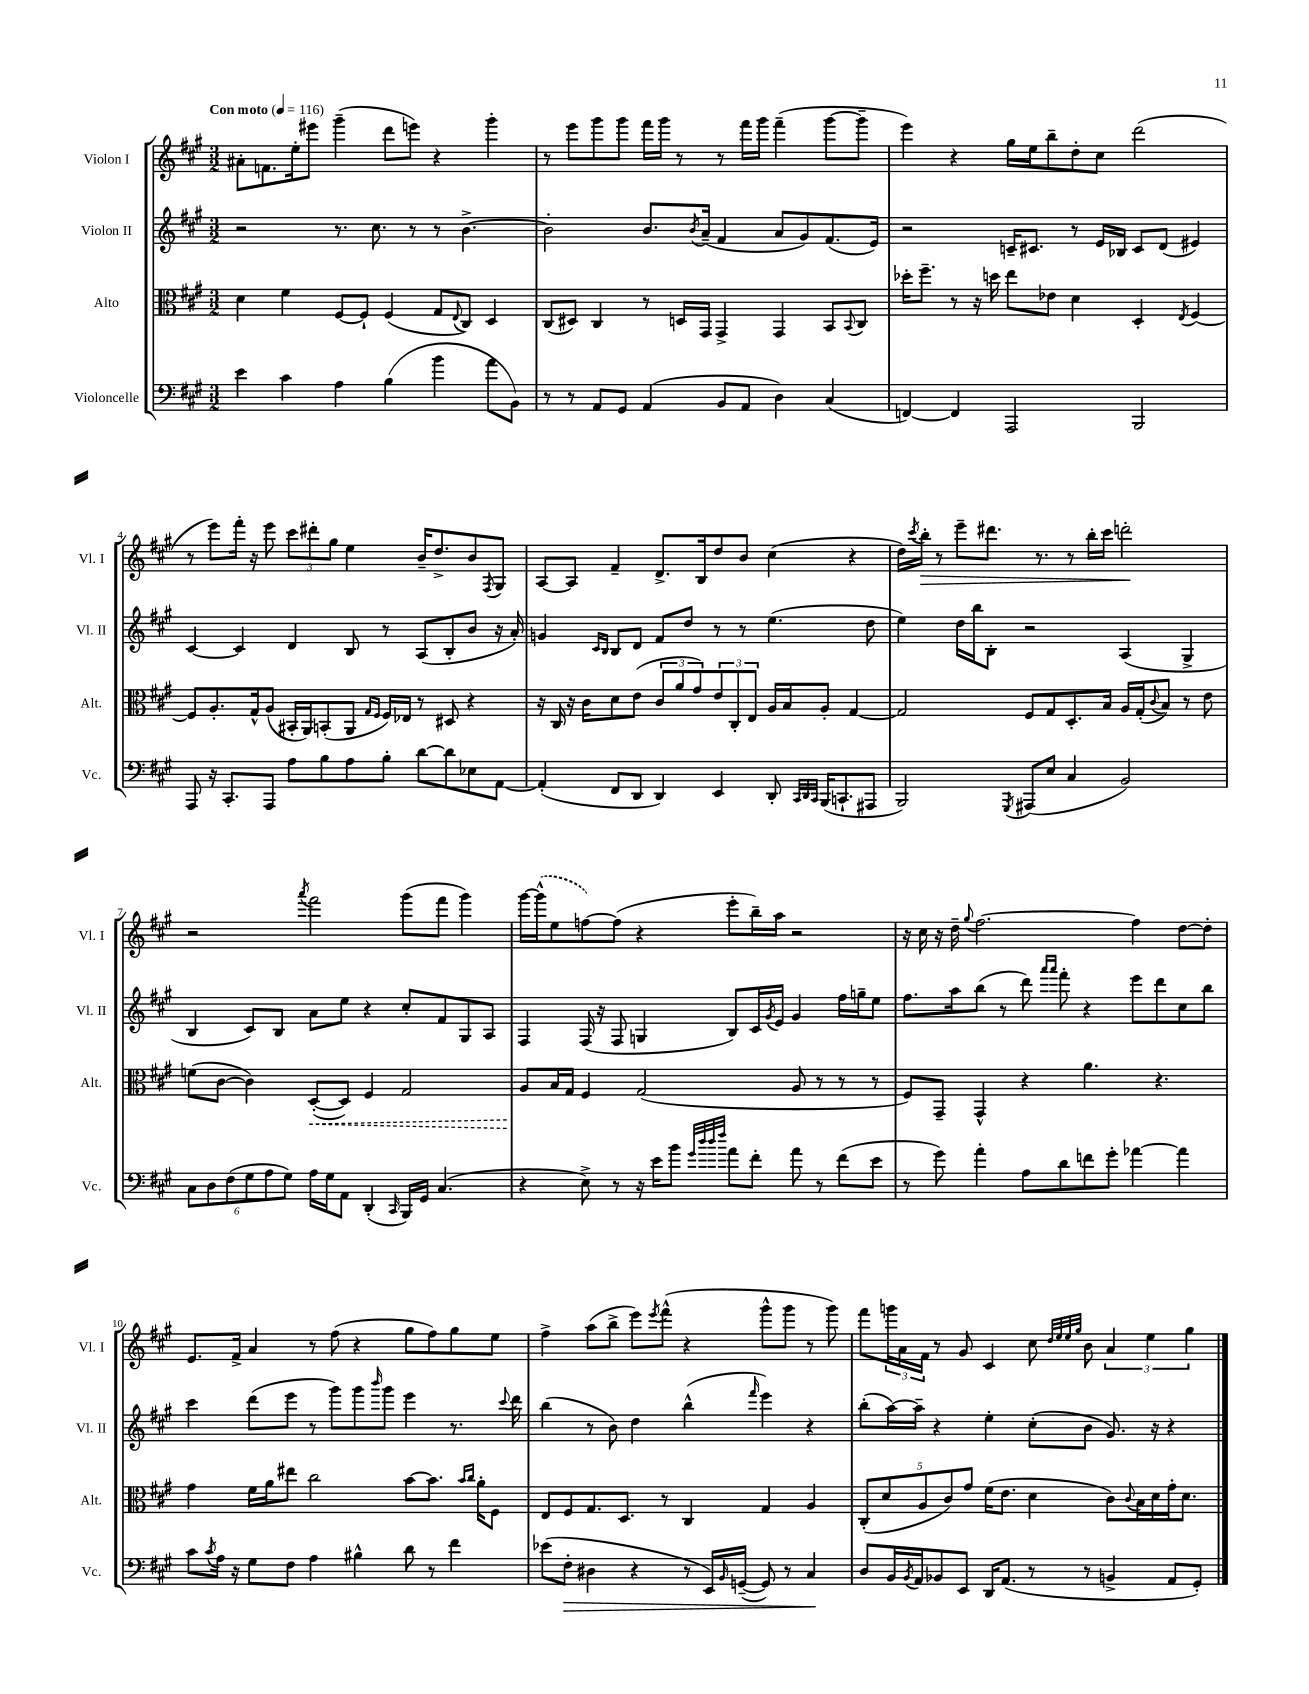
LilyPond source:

<<
\new StaffGroup <<
\new Staff = "s0" \with { instrumentName = "Violon I" shortInstrumentName = "Vl. I" } {
    \clef treble \key a \major \numericTimeSignature \time 3/2 \tempo "Con moto" 4 = 116
    ais'8-. f'8. e''16-. eis'''8 gis'''4--( d'''8 e'''8) r4 gis'''4-. |
    r8 e'''8 gis'''8 gis'''8 fis'''16 gis'''16 r8 r8 fis'''16 gis'''16 fis'''4--( gis'''8~ gis'''8-- |
    e'''4) r4 gis''16 e''16 b''8-- d''8-. cis''8 d'''2( |
    r8 e'''8) fis'''16-. r16 e'''8 \tuplet 3/2 { cis'''8 dis'''8-. gis''8 } e''4 b'16-- d''8.-> b'8 \acciaccatura { fis8 } gis8 |
    a8~ a8 fis'4-- d'8.-> b16 d''8 b'8 cis''4( r4 |
    d''16) \acciaccatura { cis'''8 } b''16-.\> r8 e'''8-- dis'''8. r8. r8 b''16-. cis'''16 d'''2-.\! |
    r2 \acciaccatura { a'''8 } fis'''2 gis'''8( fis'''8 gis'''4) |
    gis'''16~ \once \slurDashed gis'''16-^( e''8 f''8~) f''8( r4 e'''8-. b''16--) a''16 r2 |
    r16 cis''16 r16 d''16-- \appoggiatura { gis''8 } fis''2.~ fis''4 d''8~ d''8-. |
    e'8. fis'16-> a'4 r8 fis''8( r4 gis''8 fis''8) gis''8 e''8 |
    fis''4-> a''8( b''8-> e'''8) \acciaccatura { e'''8 } fis'''8-^( r4 gis'''8-^ gis'''8 r8 gis'''8) |
    fis'''8 \tuplet 3/2 { g'''16 a'16 fis'16 } r8 gis'8 cis'4 cis''8 \grace { d''32 e''32 e''32 gis''32 } b'8 \tuplet 3/2 { a'4 e''4 gis''4 } \bar "|." |
}
\new Staff = "s1" \with { instrumentName = "Violon II" shortInstrumentName = "Vl. II" } {
    \clef treble \key a \major \numericTimeSignature \time 3/2
    r2 r8. cis''8. r8 r8 b'4.~-> |
    b'2-. b'8. \acciaccatura { b'8 } a'16--( fis'4 a'8 gis'8) fis'8.( e'16) |
    r2 c'16-- cis'8. r8 e'16 bes16 cis'8 d'8( eis'4) |
    cis'4~ cis'4 d'4 b8 r8 a8( b8-. b'8 r16 a'16-.) |
    g'4 \grace { cis'16 b16 } b8 d'8 fis'8 d''8 r8 r8 e''4.( d''8 |
    e''4) d''16 b''16 b8-. r2 a4( gis4-> |
    b4 cis'8) b8 a'8 e''8 r4 cis''8-. fis'8 gis8 a8 |
    fis4 fis16( r16 fis8 g4 b8) cis'16 \acciaccatura { gis'8 } e'16 gis'4 fis''16 g''16-- e''8 |
    fis''8. a''16 b''8( r8 d'''8) \grace { a'''16 a'''16 } fis'''8-. r4 e'''8 d'''8 cis''8 b''8 |
    cis'''4 d'''8( e'''8 r8 gis'''8) gis'''8 \grace { b'''16 } gis'''8 e'''4 r8. \appoggiatura { cis'''8 } d'''16 |
    b''4( r8 b'8) d''4 b''4-^( \grace { fis'''16 } e'''4) r4 |
    b''8-.( a''16~) a''16-- r4 e''4-. cis''8-.( b'8 gis'8.) r16 r4 \bar "|." |
}
\new Staff = "s2" \with { instrumentName = "Alto" shortInstrumentName = "Alt." } {
    \clef alto \key a \major \numericTimeSignature \time 3/2
    d'4 fis'4 fis8~ fis8-! fis4( gis8 \appoggiatura { e8 } cis8) d4 |
    cis8( dis8) cis4 r8 d16 gis,16 gis,4-> gis,4 b,8 \appoggiatura { b,8 } cis8 |
    des''16-. fis''8.-- r8 r16 d''16 e''8 ees'8 d'4 d4-. \acciaccatura { e8 } fis4~ |
    fis8 a8.-. gis16-^ a8( bis,16-. a,16) b,8-.( a,8 \grace { gis16 fis16 } fis16) ees16 r8 dis8 r4 |
    r16 cis16 r16 cis'16 d'8 e'8( \tuplet 3/2 { cis'8 a'8 gis'8) } \tuplet 3/2 { e'8 cis8-. e8 } a16 b16 a8-. gis4~ |
    gis2 fis8 gis8 d8.-. b16 a16 gis16-.( \appoggiatura { cis'8 } b8) r8 e'8 |
    f'8( cis'8~ cis'4) \once \override Hairpin.style = #'dashed-line d8~-.\<( d8) fis4 gis2 |
    a8\! b16 gis16 fis4 gis2( a8 r8 r8 r8 |
    fis8) gis,8-- gis,4-^ r4 a'4. r4. |
    gis'4 fis'16 a'16 eis''8 cis''2 b'8~ b'8. \grace { b'16 cis''16 } a'16-. fis8 |
    e8 fis8 gis8. d8. r8 cis4 gis4 a4 |
    \tuplet 5/4 { cis8-.( d'8 a8 cis'8) gis'8 } fis'16( e'8. d'4 cis'8) \appoggiatura { cis'8 } b16 d'16 gis'16-. d'8. \bar "|." |
}
\new Staff = "s3" \with { instrumentName = "Violoncelle" shortInstrumentName = "Vc." } {
    \clef bass \key a \major \numericTimeSignature \time 3/2
    e'4 cis'4 a4 b4( b'4 a'8 b,8) |
    r8 r8 a,8 gis,8 a,4( b,8 a,8 d4) cis4( |
    f,4~) f,4 a,,2 b,,2 |
    a,,8 r16 cis,8.-. a,,8 a8 b8 a8 b8-. d'8~ d'8 ees8 a,8~ |
    a,4-.( fis,8 d,8 d,4) e,4 d,8-. \grace { cis,32 d,32 cis,32 } b,,16( c,8.-! ais,,8 |
    b,,2) \acciaccatura { gis,,8 } ais,,8( e8 cis4 b,2) |
    \tuplet 6/4 { cis8 d8 fis8( gis8 a8 gis8) } a16 gis16 a,8 d,4-.( \grace { cis,16 } b,,16) gis,16 cis4.( |
    r4 e8->) r8 r16 e'16 b'8 \grace { gis'32 d''32 d''32 fis''32 } a'8 fis'8-. a'8 r8 fis'8( e'8 |
    r8 gis'8) a'4-. a8 d'8 f'8 gis'8-. aes'4~ aes'4 |
    cis'8 \acciaccatura { cis'8 } a16 r16 gis8 fis8 a4 bis4-^ d'8 r8 fis'4 |
    ees'8( fis8-.\> dis4 r4 r8 e,16) \grace { b,16 } g,16~--( g,8) r8 cis4\! |
    d8 b,16 \acciaccatura { b,8 } a,16 bes,8 e,8 d,16 a,8.( r8 r8 b,4-> a,8 gis,8-.) \bar "|." |
}
>>
>>
